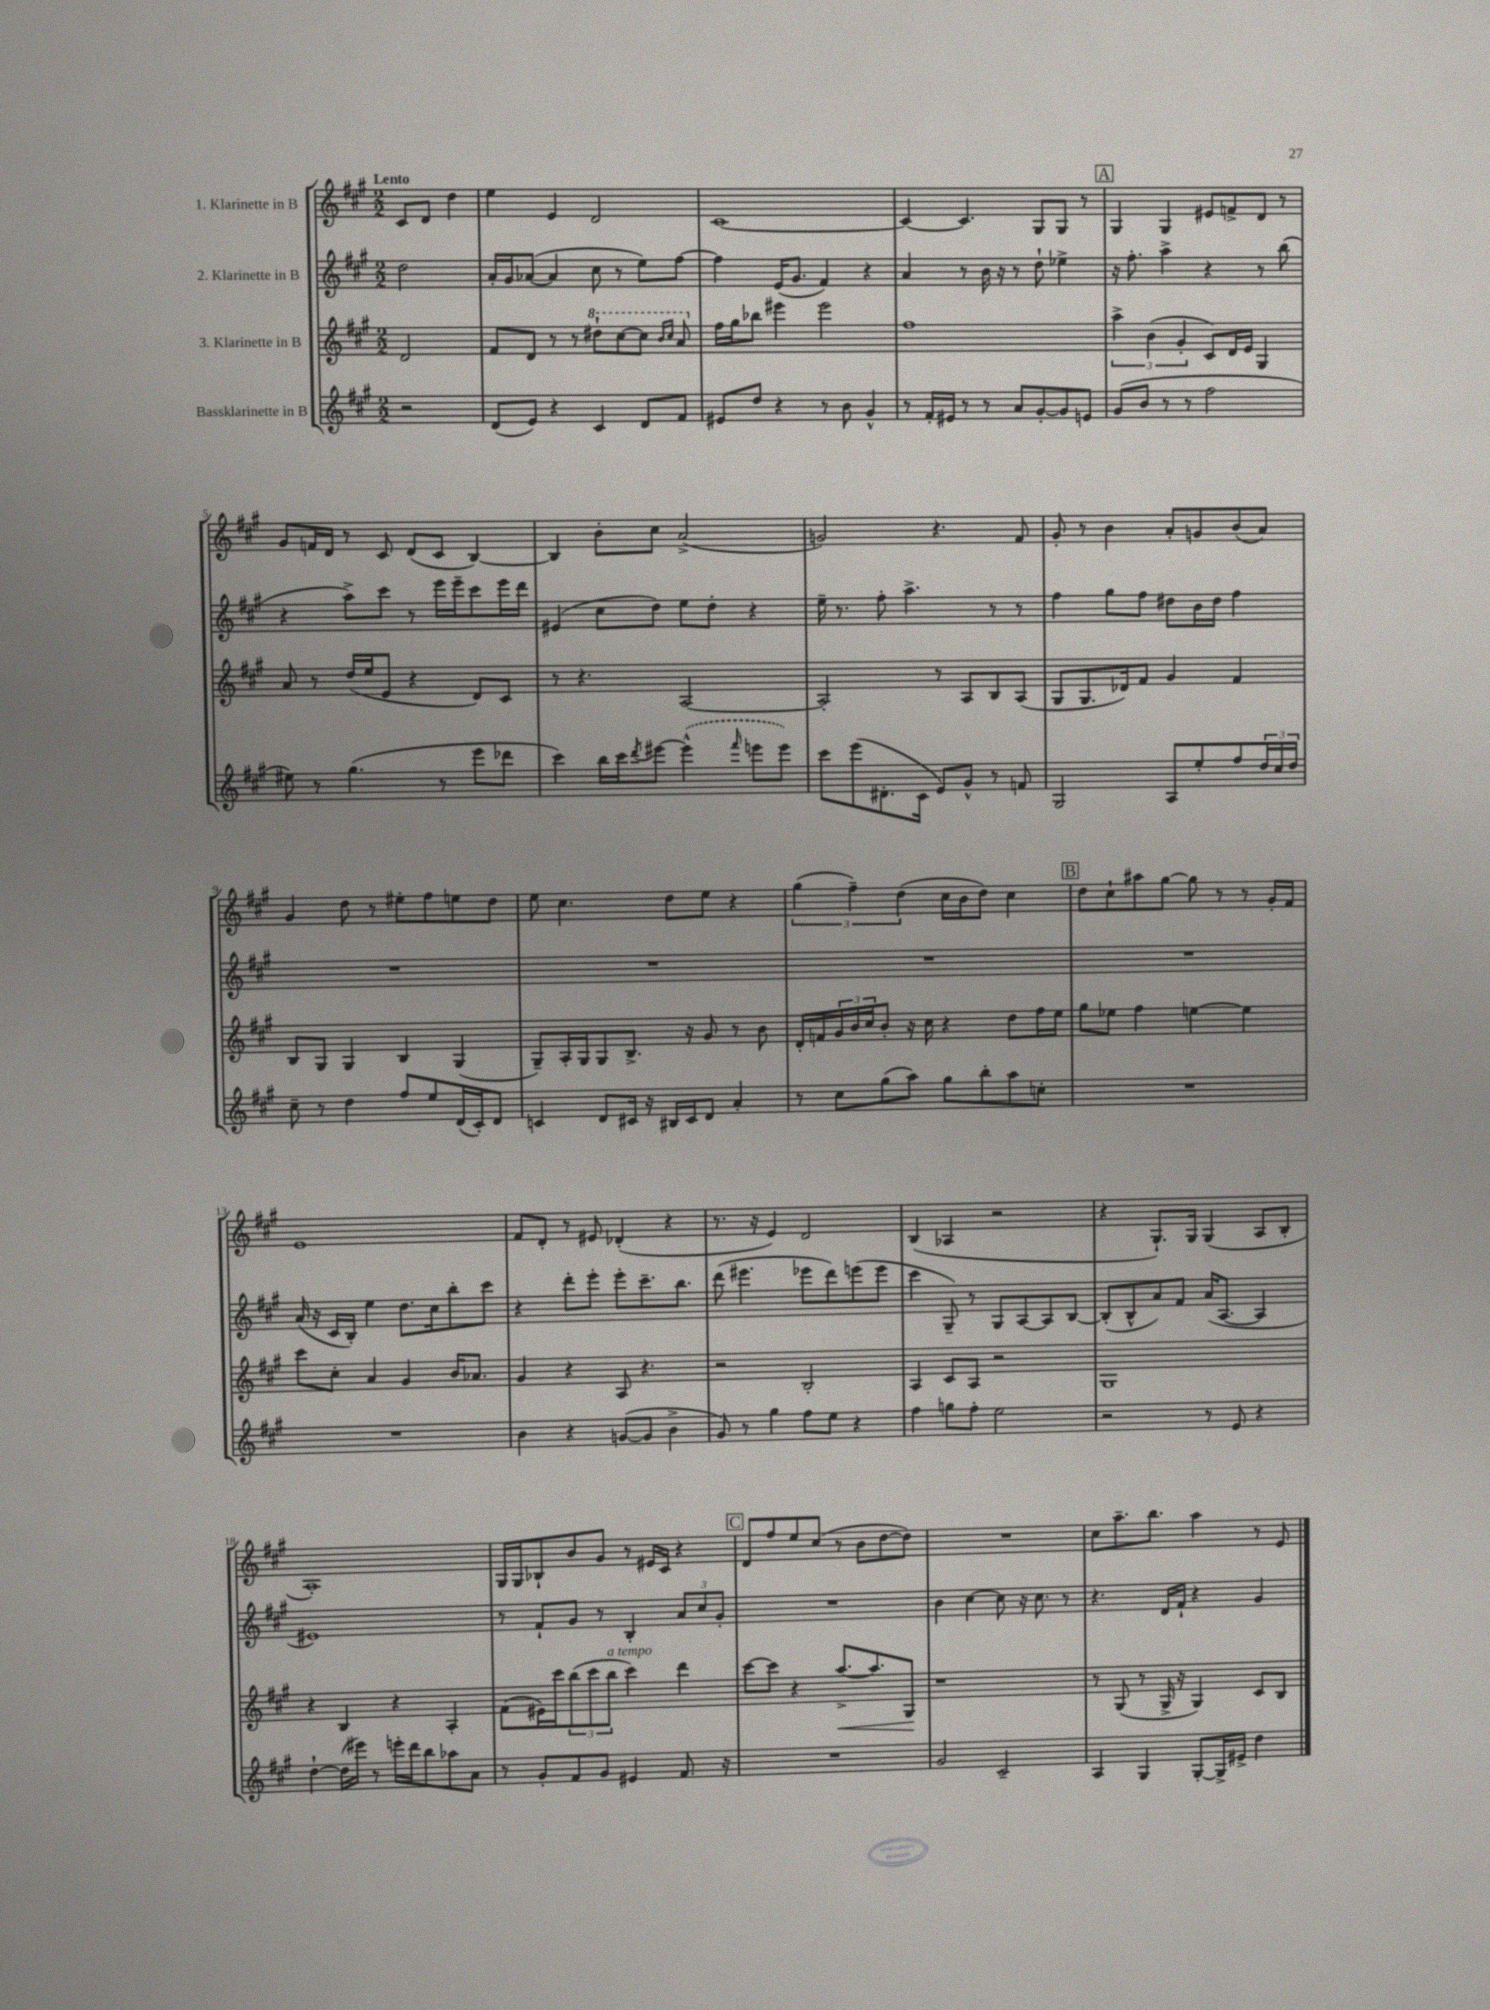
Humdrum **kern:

**kern	**kern	**kern	**kern
*staff4	*staff3	*staff2	*staff1
*clefG2	*clefG2	*clefG2	*clefG2
*k[f#c#g#]	*k[f#c#g#]	*k[f#c#g#]	*k[f#c#g#]
*M2/2	*M2/2	*M2/2	*M2/2
2r	2d/	2dd\	8c#/L
.	.	.	8d/J
.	.	.	4dd\
=	=	=	=
(8d/L	8f#/L	16a'/LL	4ee\
.	.	16g#/J	.
8e/J)	8d/J	([8a-/J	.
4r	8r	4a-/]	4e/
.	8r	.	.
4c#/	8ddd#`\L	8cc#\	2d/
.	[8ccc#\	8r	.
8d/L	8ccc#\]J	8ee\L)	.
.	16qqbb/LL	.	.
.	16qqccc#/JJ	.	.
8f#/J	8aa/	[8ff#\J	.
=	=	=	=
8e#/L	16ff#\LL	4ff#\]	[1c#
.	16gg#\J	.	.
8dd/J	8bb-\J	.	.
4r	4eee#\	(16e/LK	.
.	.	8.g#/J	.
8r	2eee#\	4f#/)	.
8b\	.	.	.
4g#^^/	.	4r	.
=	=	=	=
8r	1ff#	4a/	4c#/_
16f#'/LL	.	.	.
16e#/JJ	.	.	.
8r	.	8r	4.c#/]
8r	.	16b\	.
.	.	16r	.
8a/L	.	8r	.
[8g#'/	.	8dd`\	8G#/L
8g#/]	.	4ee-^\	8G#/J
8e/J	.	.	8r
=	=	=	=
(8g#/L	6aa^\	16r	4G#/
.	.	8.ff#'\	.
8b/J	.	.	.
.	(6b\	.	.
8r	.	4aa^\	4G#/
.	6g#'/	.	.
8r	.	.	.
2ff#\	8c#/L)	4r	8e#/L
.	16d/L	.	8f^/
.	16e/JJ	.	.
.	4G#/	8r	8d/J
.	.	(8bb\	8r
=	=	=	=
8ee#\)	8a/	4r	8g#/L
8r	8r	.	16f/L
.	.	.	16d/JJ
(4.gg#\	(16dd/LL	8aa^\L)	8r
.	16ee/J	.	.
.	8e/J	8ccc#\J	8c#/
.	4r	8r	(8d/L
8r	.	16eee\LL	8c#/J
.	.	16eee~\J	.
8eee\L	8d/L)	8ccc#\	[4B/)
8ddd-\J	8c#/J	16eee\L	.
.	.	16ddd\JJ	.
=	=	=	=
4ccc#\)	8r	(4e#/	4B/]
.	4.r	.	.
16bb\LL	.	8cc#\L	8b'\L
16ccc#\J	.	.	.
8qddd/	.	.	.
[8eee#\J	.	8dd\J)	8cc#\J
(4eee#^^\]	[2A/	8ee\L	(2a^/
.	.	8dd'\J	.
16qqfff#/	.	.	.
8eee\L	.	4r	.
8eee\J)	.	.	.
=	=	=	=
8ccc#\L	2A'/]	16ee~\	2g/)
.	.	8.r	.
(8eee\	.	.	.
8.d#'\	.	8ff#'\	.
.	.	4.aa^\	.
16c#\Jk	.	.	.
8e/L)	8r	.	4.r
8g#^^/J	8A/L	.	.
8r	8B/	8r	.
8f/	(8A/J	8r	8f#/
=	=	=	=
2G#/	8G#/L	4ff#\	8g#'/
.	8.G#/	.	8r
.	.	8gg#\L	4b\
.	16d-/k)	.	.
.	8f#/J	8ff#\J	.
8A/L	4g#/	8dd#\L	8a'/L
8ee'/	.	16b\L	8g/
.	.	16dd#\JJ	.
8ff#/	4f#/	4ff#\	(8b/
24dd/L	.	.	8a/J)
24cc#/	.	.	.
24dd/JJ	.	.	.
=	=	=	=
8cc#~\	8B/L	1r	4g#/
8r	8G#/J	.	.
4dd\	4G#/	.	8dd\
.	.	.	8r
8ff#/L	4B/	.	8ee#'\L
8ee/	.	.	8ff#\
(16d/L	(4G#/	.	8ee\
16c#'/J)	.	.	.
8d/J	.	.	8dd\J
=	=	=	=
4c/	8G#~/L)	1r	8ee\
.	16A'/L	.	4.cc#\
.	16G#/J	.	.
8d/L	8G#/	.	.
16c#/Jk	8.B^/J	.	.
16r	.	.	.
16B#/LL	.	.	8dd\L
16c#/J	16r	.	.
8d/J	8g#/	.	8ee\J
4a'/	8r	.	4r
.	8b\	.	.
=	=	=	=
8r	16d'/LL	1r	(6gg#\
.	16f/	.	.
8cc#\L	24g#/	.	.
.	24b/	.	6ff#~\)
.	24cc#/J	.	.
(8gg#\	8b'/J	.	.
.	.	.	(6dd\
8aa\J)	16r	.	.
.	16cc#\	.	.
8gg#\L	4r	.	16cc#\LL
.	.	.	16b\J
8bb'\	.	.	8dd\J)
8aa\	8dd\L	.	4cc#\
8cc'\J	16ff#\L	.	.
.	16ee\JJ	.	.
=	=	=	=
1r	8gg#\L	1r	8dd\L
.	8ee-\J	.	8cc#`\
.	4ff#\	.	8aa#\
.	.	.	[8gg#\J
.	[4ee\	.	8gg#\]
.	.	.	8r
.	4ee\]	.	8r
.	.	.	16g#'/LL
.	.	.	16f#/JJ
=	=	=	=
1r	8ccc#\L	(16a/	1e
.	.	16r	.
.	8cc#'\J	16c#/LL	.
.	.	16B'/JJ)	.
.	4a/	4ee\	.
.	4g#/	8.dd\L	.
.	.	16cc#\k	.
.	16b/LK	8bb'\	.
.	8.a-/J	.	.
.	.	8ccc#\J	.
=	=	=	=
4b\	4g#/	4r	8f#/L
.	.	.	8d'/J
4r	4r	8ddd'\L	8r
.	.	8eee'\J	8e#/
([8g/L	8A/	8eee'\L	(4d-'/
8g/]J	4.r	8.ccc#~\	.
4b^\	.	.	4r
.	.	8.bb\J	.
=	=	=	=
8g#/)	2r	(8ddd\	8.r
8r	.	4.eee#\	.
.	.	.	16r
4gg#\	.	.	4e/)
8ff#\L	2B'/	8eee-\L	2d/
8ee\J	.	8ddd\)	.
4r	.	(8eee\	.
.	.	8eee\J	.
=	=	=	=
4ff#\	4A/	4ccc#\	(4B/
8gg\L	8c#/L	8G#~/)	4A-/
8ff#'\J	8A/J	8r	.
2ee\	2r	8G#/L	2r
.	.	[8A/	.
.	.	8A/]	.
.	.	[8B/J	.
=	=	=	=
2r	1G#	(8B'/]L	4r
.	.	8B^^/	.
.	.	8a/)	8.G#`/L)
.	.	8f#/J	.
.	.	.	16G#/Jk
8r	.	(16a/LK	(4G#/
.	.	[8.A/J	.
8e/	.	.	.
4r	.	4A/]	8A/L
.	.	.	8B'/J
=	=	=	=
[4dd`\	4r	1e#)	1A')
(16dd\]LL	4B/	.	.
16eee#\JJ)	.	.	.
8r	.	.	.
16eee'\LL	4r	.	.
16ddd\J	.	.	.
8bb\	.	.	.
8aa-\	4A'/	.	.
8a\J	.	.	.
=	=	=	=
8r	(8f#\L	8r	16G#/LL
.	.	.	16G#/J
8g#'/L	16e#\L)	8f#`/L	8B-`/
.	16ccc#\J	.	.
8f#/	(12bb\	8g#/J	8b/
.	12ccc#\	.	.
8g#/J	.	8r	8g#/J
.	12bb\J	.	.
4e#/	4ccc#\)	4B'/	8r
.	.	.	16e#/LL
.	.	.	16c#/JJ
8.f#/	4ddd\	12a/L	4r
.	.	12cc#/	.
.	.	12g#'/J	.
16r	.	.	.
=	=	=	=
1r	[8ccc#\L	1r	8d/L
.	8ccc#\]J	.	8ff#/
.	4r	.	8ee/
.	.	.	(8cc#/J
.	[8.aa^/L	.	8r
.	.	.	8b\L
.	8.aa/]	.	.
.	.	.	[8dd\
.	8G#/J	.	8dd\]J)
=	=	=	=
2g#/	1r	4b\	1r
.	.	[4cc#\	.
2c#~/	.	8cc#\]	.
.	.	16r	.
.	.	8.cc#\	.
.	.	8r	.
=	=	=	=
4A/	8r	4.r	8cc#\L
.	(8G#/	.	8.aa~\
4G#/	8r	.	.
.	.	.	8.bb\J
.	16G#^/	16d/LL	.
.	16r	16f#`/JJ	.
[8G#'/L	4G#/)	4r	4aa\
16G#^/]L	.	.	.
16e#^/JJ	.	.	.
4dd\	8c#/L	4g#/	8r
.	8B/J	.	8e/
==	==	==	==
*-	*-	*-	*-
